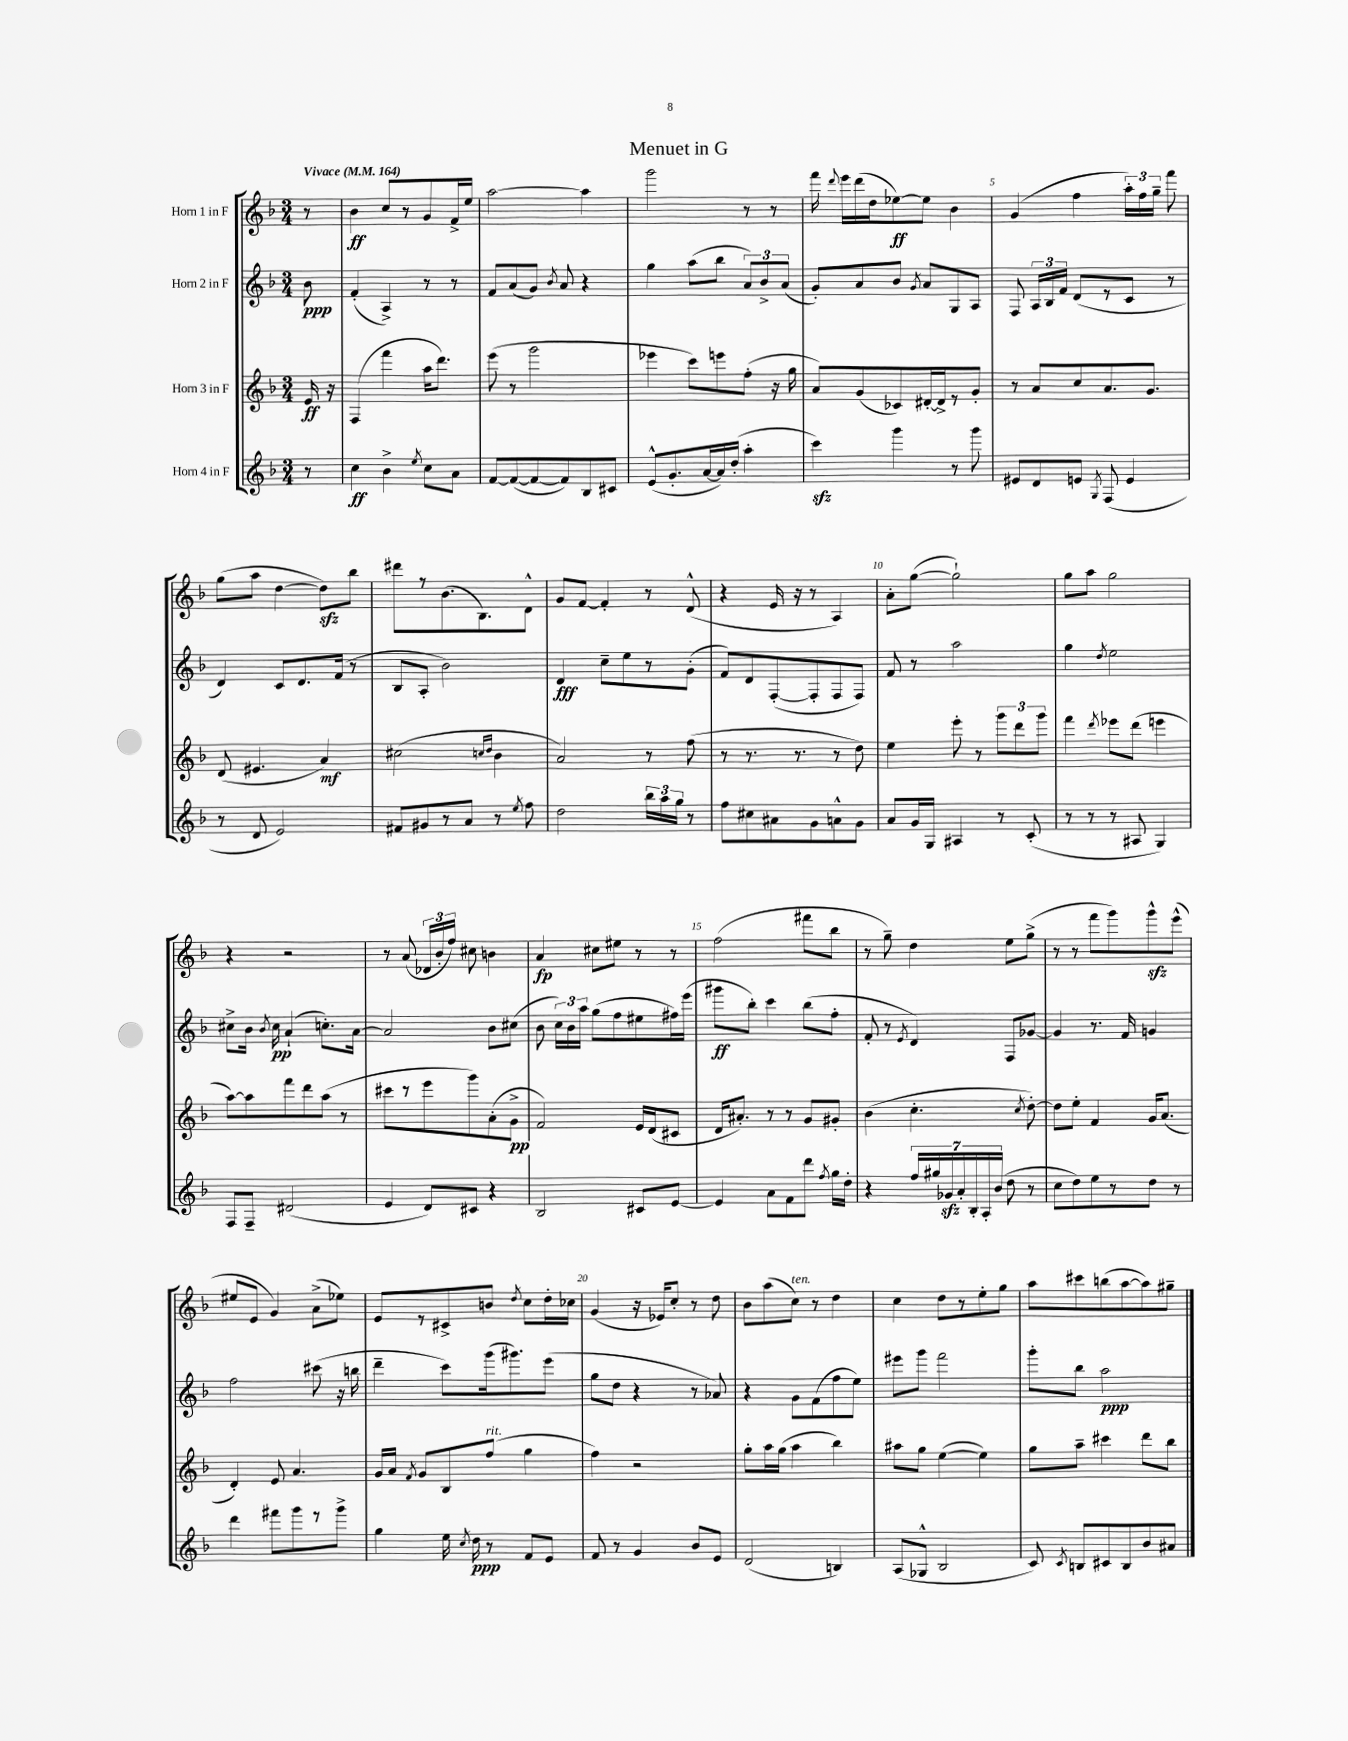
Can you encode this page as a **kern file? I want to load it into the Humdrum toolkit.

**kern	**dynam	**kern	**dynam	**kern	**dynam	**kern	**dynam
*part4	*part4	*part3	*part3	*part2	*part2	*part1	*part1
*staff4	*staff4	*staff3	*staff3	*staff2	*staff2	*staff1	*staff1
*I"Horn 4 in F	*	*I"Horn 3 in F	*	*I"Horn 2 in F	*	*I"Horn 1 in F	*
*clefG2	*	*clefG2	*	*clefG2	*	*clefG2	*
*k[b-]	*	*k[b-]	*	*k[b-]	*	*k[b-]	*
*M3/4	*	*M3/4	*	*M3/4	*	*M3/4	*
*MM164	*	*MM164	*	*MM164	*	*MM164	*
=	=	=	=	=	=	=	=
!	!	!	!	!	!	!LO:TX:a:B:t=Vivace	!
8r	.	16e/	ff	8b-\	ppp	8r	.
.	.	16r	.	.	.	.	.
=1	=1	=1	=1	=1	=1	=1	=1
4cc\	ff	(4F/	.	(4f'/	.	4b-\	ff
4b-^\	.	4fff\	.	4A^/)	.	8cc/L	.
.	.	.	.	.	.	8r	.
8qee/	.	.	.	.	.	.	.
8cc\L	.	16aa\KL	.	8r	.	8g/	.
.	.	8.ddd\J)	.	.	.	.	.
8a\J	.	.	.	8r	.	16f^/L	.
.	.	.	.	.	.	16ee/JJ	.
=2	=2	=2	=2	=2	=2	=2	=2
[8f/L	.	(8eee\	.	8f/L	.	[2aa\	.
(8f/_	.	8r	.	(8a/	.	.	.
8f/_	.	2ggg\	.	8g/J)	.	.	.
.	.	.	.	8qb-/	.	.	.
8f/])	.	.	.	8a/	.	.	.
8B-/	.	.	.	4r	.	4aa\]	.
8c#X/J	.	.	.	.	.	.	.
=3	=3	=3	=3	=3	=3	=3	=3
(8e^^/L	.	4eee-X\	.	4gg\	.	2ggg\	.
8.g'/	.	.	.	.	.	.	.
.	.	8ccc\L)	.	(8aa\L	.	.	.
[16a/L	.	.	.	.	.	.	.
16a/])	.	8eeen\	.	8bb-\J	.	.	.
(16dd'/JJ	.	.	.	.	.	.	.
4aa'\	.	(8ff'\J	.	12a/L)	.	8r	.
.	.	.	.	12b-^/	.	.	.
.	.	16r	.	.	.	8r	.
.	.	.	.	(12a/J	.	.	.
.	.	16gg\	.	.	.	.	.
=4	=4	=4	=4	=4	=4	=4	=4
4ccczz\)	.	8a/L)	.	8g'/L)	.	16fff\	.
.	.	.	.	.	.	8qqddd/	.
.	.	.	.	.	.	16eee\LL	.
.	.	(8g/	.	8a/	.	(16ddd\	.
.	.	.	.	.	.	16dd\J	.
4ggg\	.	8c-X/)	.	8b-/J	.	[8ee-X\)	ff
.	.	.	.	8qg/	.	.	.
.	.	[16d#X'/L	.	8a/L	.	8ee-\J]	.
.	.	16d#^/J]	.	.	.	.	.
8r	.	8r	.	8G/	.	4b-\	.
8ggg\	.	8g'/J	.	8A/J	.	.	.
=5	=5	=5	=5	=5	=5	=5	=5
8e#X/L	.	8r	.	8F/	.	(4g/	.
8d/	.	8a/L	.	24A/LL	.	.	.
.	.	.	.	24B-/	.	.	.
.	.	.	.	24f/JJ	.	.	.
8en/J	.	8cc/	.	(8d/L	.	4ff\	.
8qG/	.	.	.	.	.	.	.
(8F/	.	8.a/	.	8r	.	.	.
4e/	.	.	.	8c/J	.	24aa'\LL)	.
.	.	.	.	.	.	24ff\	.
.	.	8.g/J	.	.	.	.	.
.	.	.	.	.	.	24gg~\JJ	.
.	.	.	.	8r	.	8fff\	.
!!LO:LB:g=z
=6	=6	=6	=6	=6	=6	=6	=6
8r	.	(8d/	.	4d/)	.	(8gg\L	.
8d/	.	4.e#X/	.	.	.	8aa\J	.
2e/)	.	.	.	8c/L	.	[4dd\	.
.	.	.	.	8.d/	.	.	.
.	.	4a/)	mf	.	.	8ddzz\L])	.
.	.	.	.	(16f/Jk	.	.	.
.	.	.	.	8r	.	8bb-\J	.
=7	=7	=7	=7	=7	=7	=7	=7
8f#X/L	.	(2cc#X\	.	8B-/L	.	8ddd#X\L	.
8g#X/	.	.	.	8A'/J	.	8r	.
8r	.	.	.	2b-\)	.	(8.b-\	.
8a/J	.	.	.	.	.	.	.
.	.	.	.	.	.	8.B-\)	.
.	.	16qqccn/LL	.	.	.	.	.
.	.	16qqdd/JJ	.	.	.	.	.
8r	.	4b-\	.	.	.	.	.
8qee/	.	.	.	.	.	.	.
8ff\	.	.	.	.	.	8d^^\J	.
=8	=8	=8	=8	=8	=8	=8	=8
2dd\	.	2a/)	.	4d/	fff	8g/L	.
.	.	.	.	.	.	[8f/J	.
.	.	.	.	8cc~\L	.	4f'/]	.
.	.	.	.	8ee\	.	.	.
24bb-\LL	.	8r	.	8r	.	8r	.
24aa\	.	.	.	.	.	.	.
24gg\JJ	.	.	.	.	.	.	.
8r	.	(8ff\	.	(8g'\J	.	(8d^^/	.
=9	=9	=9	=9	=9	=9	=9	=9
8ff\L	.	8r	.	8f/L)	.	4r	.
8cc#X\	.	8.r	.	8d/	.	.	.
8a#X\	.	.	.	([8F'/	.	16e/	.
.	.	8.r	.	.	.	16r	.
8g\	.	.	.	8F'/]	.	8r	.
8an^^\	.	8r	.	8F/	.	4A/)	.
8g\J	.	8dd\)	.	8F/J)	.	.	.
=10	=10	=10	=10	=10	=10	=10	=10
8a/L	.	4ee\	.	8f/	.	8a'\L	.
16g/L	.	.	.	8r	.	([8gg\J	.
16G/JJ	.	.	.	.	.	.	.
4A#X/	.	8eee'\	.	2aa\	.	2gg`\])	.
.	.	8r	.	.	.	.	.
8r	.	12ggg\L	.	.	.	.	.
.	.	12ddd\	.	.	.	.	.
(8c'/	.	.	.	.	.	.	.
.	.	12ggg\J	.	.	.	.	.
=11	=11	=11	=11	=11	=11	=11	=11
8r	.	4fff\	.	4gg\	.	8gg\L	.
8r	.	.	.	.	.	8aa\J	.
.	.	8qddd/	.	8qdd/	.	.	.
8r	.	8eee-X\L	.	2ee\	.	2gg\	.
8A#X/	.	(8ddd\J	.	.	.	.	.
4G/)	.	4eeen\	.	.	.	.	.
!!LO:LB:g=z
=12	=12	=12	=12	=12	=12	=12	=12
8F/L	.	[8aa\L)	.	8cc#X^\L	.	4r	.
8F~/J	.	8aa\]	.	16b-\Jk	.	.	.
.	.	.	.	8qb-/	.	.	.
.	.	.	.	16cc#\	pp	.	.
(2d#X/	.	8fff\	.	(4a`/	.	2r	.
.	.	8ddd\	.	.	.	.	.
.	.	(8aa\J	.	8.ccn'\L)	.	.	.
.	.	8r	.	.	.	.	.
.	.	.	.	[16a\Jk	.	.	.
=13	=13	=13	=13	=13	=13	=13	=13
4e/	.	8ccc#X\L	.	2a/]	.	8r	.
.	.	8r	.	.	.	(8a/	.
8d/L)	.	8eee\	.	.	.	24d-X/LL	.
.	.	.	.	.	.	24b-'/	.
.	.	.	.	.	.	24ff/JJ)	.
8c#X/J	.	8ggg\)	.	.	.	8cc#X\	.
4r	.	(8a'\	.	8b-\L	.	4bn\	.
.	.	8g^\J	pp	(8cc#X\J	.	.	.
=14	=14	=14	=14	=14	=14	=14	=14
2B-/	.	2f/)	.	8b-\	.	4a/	fp
.	.	.	.	24cc\LL)	.	.	.
.	.	.	.	24b-\	.	.	.
.	.	.	.	24aa\JJ	.	.	.
.	.	.	.	(8gg\L	.	8cc#X\L	.
.	.	.	.	8ff\	.	8ee#X\J	.
8c#X/L	.	16e/LL	.	8ee#X\	.	8r	.
.	.	(16d/J	.	.	.	.	.
[8e/J	.	8c#X/J	.	16ff#X\L)	.	8r	.
.	.	.	.	(16eee\JJ	.	.	.
=15	=15	=15	=15	=15	=15	=15	=15
4e/]	.	16d/KL	.	8ggg#X\L	ff	(2ff\	.
.	.	8.a#X'/J)	.	.	.	.	.
.	.	.	.	8bb-'\J)	.	.	.
8a\L	.	8r	.	4ccc\	.	.	.
8f\	.	8r	.	.	.	.	.
8ddd\J	.	8g/L	.	(8bb-\L	.	8fff#X\L	.
8qff/	.	.	.	.	.	.	.
16gg\LL	.	8g#X'/J	.	8ff'\J	.	8bb-\J	.
16dd'\JJ	.	.	.	.	.	.	.
=16	=16	=16	=16	=16	=16	=16	=16
4r	.	(4b-\	.	8f'/	.	8r	.
.	.	.	.	8r	.	8gg~\)	.
.	.	.	.	8qe/	.	.	.
28ff/LL	.	4.cc'\	.	4d/)	.	4dd\	.
28gg#X/	.	.	.	.	.	.	.
28g-Xzz/	.	.	.	.	.	.	.
28a'/	.	.	.	.	.	.	.
28B-'/	.	.	.	.	.	.	.
28A'/	.	.	.	.	.	.	.
(28b-/JJ	.	.	.	.	.	.	.
8dd\	.	.	.	8F/L	.	8ee\L	.
.	.	8qcc/	.	.	.	.	.
8r	.	[8dd'\)	.	[8g-X/J	.	(8gg^\J	.
=17	=17	=17	=17	=17	=17	=17	=17
8cc\L	.	8dd\L]	.	4g-/]	.	8r	.
8dd\)	.	8ee'\J	.	.	.	8r	.
8ee\	.	4f/	.	8.r	.	8fff\L	.
8r	.	.	.	.	.	8ggg\)	.
.	.	.	.	16f/	.	.	.
8dd\J	.	16g/KL	.	4gn/	.	8gggzz^^\	.
.	.	(8.a/J	.	.	.	.	.
8r	.	.	.	.	.	(8eee^^\J	.
!!LO:LB:g=z
=18	=18	=18	=18	=18	=18	=18	=18
4ddd\	.	4d'/)	.	2ff\	.	8ee#X/L	.
.	.	.	.	.	.	8e/J	.
8fff#X\L	.	8e/	.	.	.	4g/)	.
8ggg\	.	4.a/	.	.	.	.	.
8r	.	.	.	(8ccc#X\	.	(8a^\L	.
8ggg^\J	.	.	.	16r	.	8ee-X\J)	.
.	.	.	.	16bbn\	.	.	.
=19	=19	=19	=19	=19	=19	=19	=19
4gg\	.	16g/LL	.	4ddd~\	.	8e/L	.
.	.	16a/JJ	.	.	.	.	.
.	.	8qf/	.	.	.	.	.
.	.	8g/L	.	.	.	8r	.
16ee\	.	8B-/	.	8ccc\L)	.	8c#X^/	.
8qcc/	.	.	.	.	.	.	.
16dd\	ppp	.	.	.	.	.	.
!	!	!LO:TX:a:i:t=rit.	!	!	!	!	!
8r	.	(8ff/J	.	(16ggg\k	.	8bn/J	.
.	.	.	.	8.ggg#X\)	.	.	.
.	.	.	.	.	.	8qdd/	.
8f/L	.	4gg\	.	.	.	8cc\L	.
8e/J	.	.	.	(8eee\J	.	16dd'\L	.
.	.	.	.	.	.	16cc-X\JJ	.
=20	=20	=20	=20	=20	=20	=20	=20
8f/	.	4ff\)	.	8gg\L	.	(4g/	.
8r	.	.	.	8dd\J	.	.	.
4g/	.	2r	.	4r	.	16r	.
.	.	.	.	.	.	16e-X/KL)	.
.	.	.	.	.	.	8cc'/J	.
8b-/L	.	.	.	8r	.	8r	.
8e/J	.	.	.	8a-X/)	.	8dd\	.
=21	=21	=21	=21	=21	=21	=21	=21
(2d/	.	8gg'\L	.	4r	.	8b-\L	.
.	.	16aa\L	.	.	.	(8aa\	.
.	.	(16gg\JJ	.	.	.	.	.
!	!	!	!	!	!	!LO:TX:a:i:t=ten.	!
.	.	4aa\	.	8g\L	.	8cc\J)	.
.	.	.	.	(8f\	.	8r	.
4Bn/)	.	4bb-\)	.	8ff\	.	4dd\	.
.	.	.	.	8ee\J)	.	.	.
=22	=22	=22	=22	=22	=22	=22	=22
(8A/L	.	8aa#X\L	.	8eee#X\L	.	4cc\	.
8G-X^^/J	.	8gg\J	.	8ggg\J	.	.	.
2B-/	.	([4ee\	.	2fff\	.	8dd\L	.
.	.	.	.	.	.	8r	.
.	.	4ee\])	.	.	.	8ee'\	.
.	.	.	.	.	.	8gg\J	.
=23	=23	=23	=23	=23	=23	=23	=23
8c/)	.	8gg\L	.	8ggg'\L	.	8aa\L	.
8qc/	.	.	.	.	.	.	.
8Bn/L	.	8aa~\J	.	8bb-\J	.	8ccc#X\	.
8c#X/	.	4ccc#X\	.	2aa\	ppp	(8bbn\	.
8B/	.	.	.	.	.	[8aa\	.
8b-/	.	8ddd\L	.	.	.	8aa\])	.
8a#X/J	.	8bb-\J	.	.	.	8gg#X~\J	.
==	==	==	==	==	==	==	==
*-	*-	*-	*-	*-	*-	*-	*-
